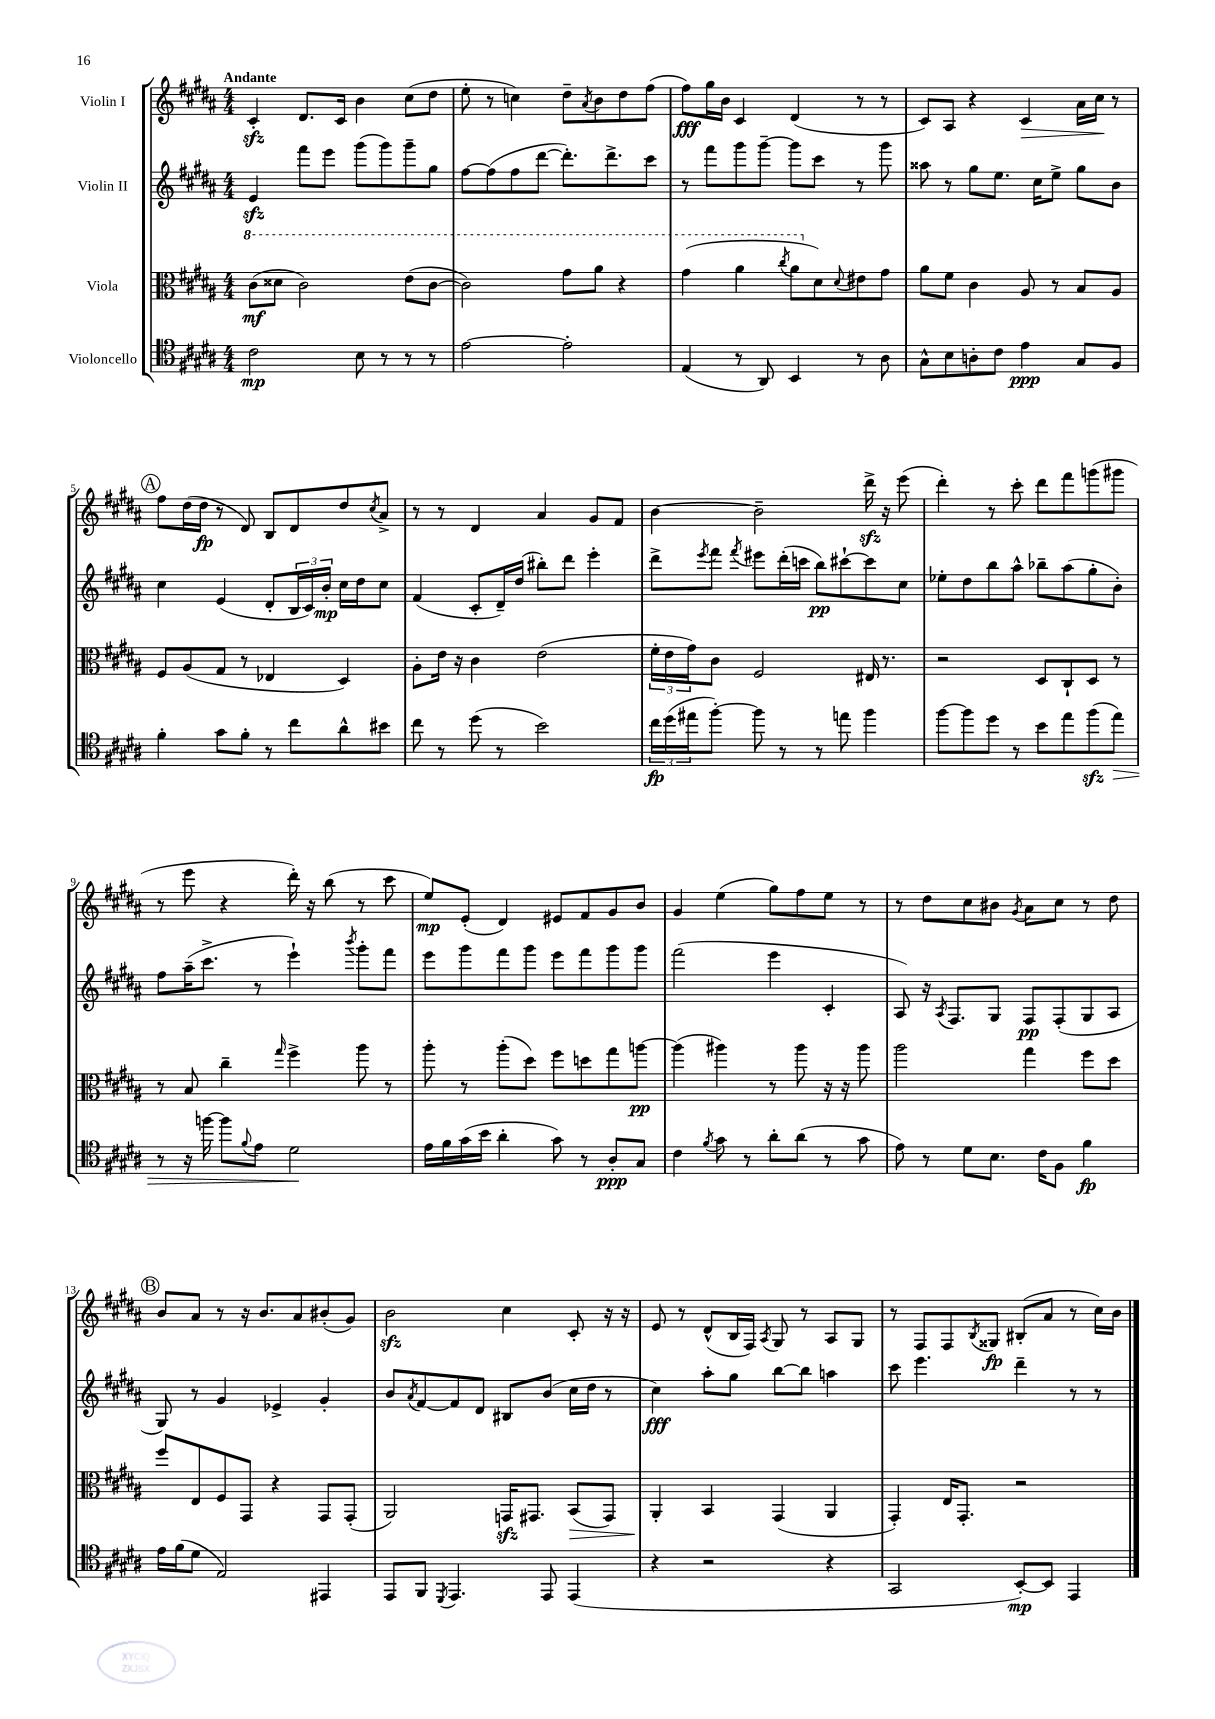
<<
\new StaffGroup <<
\new Staff = "s0" \with { instrumentName = "Violin I" } {
    \clef treble \key b \major \numericTimeSignature \time 4/4 \tempo "Andante"
    cis'4-.\sfz dis'8. cis'16 b'4 cis''8( dis''8 |
    e''8-. r8 c''4) dis''8-- \acciaccatura { ais'8 } b'8 dis''8 fis''8( |
    fis''8\fff) gis''16 b'16 cis'4 dis'4( r8 r8 |
    cis'8) ais8 r4 cis'4\> ais'16 cis''16\! r8 |
    \mark \markup { \circle "A" } fis''8 dis''16( dis''16\fp r8 dis'8) b8 dis'8 dis''8 \acciaccatura { cis''8 } ais'8-> |
    r8 r8 dis'4 ais'4 gis'8 fis'8 |
    b'4~ b'2-- dis'''16->\sfz r16 e'''8( |
    dis'''4-.) r8 cis'''8-. dis'''8 fis'''8 g'''8( gis'''8 |
    r8 e'''8 r4 dis'''16-.) r16 b''8( r8 cis'''8 |
    e''8\mp) e'8-.( dis'4) eis'8 fis'8 gis'8 b'8 |
    gis'4 e''4( gis''8) fis''8 e''8 r8 |
    r8 dis''8 cis''8 bis'8 \acciaccatura { gis'8 } ais'8 cis''8 r8 dis''8 |
    \mark \markup { \circle "B" } b'8 ais'8 r8 r16 b'8. ais'8 bis'8-.( gis'8) |
    b'2\sfz cis''4 cis'8-. r16 r16 |
    e'8 r8 dis'8-^( b16 fis16) \acciaccatura { ais8 } gis8 r8 ais8 gis8 |
    r8 fis8 fis8 \acciaccatura { b8 } gisis8\fp bis8-.( ais'8 r8 cis''16) b'16 \bar "|." |
}
\new Staff = "s1" \with { instrumentName = "Violin II" } {
    \clef treble \key b \major \numericTimeSignature \time 4/4
    e'4\sfz fis'''8 e'''8 gis'''8( gis'''8) gis'''8-- gis''8 |
    fis''8~ fis''8( fis''8 dis'''8~ dis'''8.-.) dis'''8.-> cis'''8 |
    r8 fis'''8 gis'''8 gis'''8~-- gis'''8 cis'''8 r8 gis'''8 |
    aisis''8 r8 gis''8 e''8. cis''16 e''8-> gis''8 b'8 |
    \mark \markup { \circle "A" } cis''4 e'4( dis'8-. \tuplet 3/2 { b16 cis'16) b'16-.\mp } cis''16 dis''16 cis''8 |
    fis'4( cis'8-. dis'16--) dis''16( bis''8-.) dis'''8 e'''4-. |
    dis'''8-> \acciaccatura { e'''8 } fis'''8 \acciaccatura { fis'''8 } eis'''8 dis'''16-.( c'''16 b''8\pp) cis'''8~-! cis'''8 cis''8 |
    ees''8-. dis''8 b''8 ais''8-^ bes''8-- ais''8( gis''8-. b'8-.) |
    fis''8 ais''16--( cis'''8.-> r8 e'''4-!) \acciaccatura { b'''8 } gis'''8-. fis'''8 |
    e'''8 gis'''8 fis'''8 gis'''8 e'''8 fis'''8 gis'''8 gis'''8 |
    fis'''2( e'''4 cis'4-. |
    ais8) r16 \acciaccatura { ais8 } fis8. gis8 fis8\pp fis8-.( gis8 ais8 |
    \mark \markup { \circle "B" } gis8) r8 gis'4 ees'4-> gis'4-. |
    b'8 \acciaccatura { ais'8 } fis'8~ fis'8 dis'8 bis8 b'8( cis''16 dis''16 r8 |
    cis''4\fff) ais''8-. gis''8 b''8~ b''8 a''4 |
    cis'''8 e'''4. dis'''4-- r8 r8 \bar "|." |
}
\new Staff = "s2" \with { instrumentName = "Viola" } {
    \clef alto \key b \major \numericTimeSignature \time 4/4
    \ottava #1 cis''8\mf( disis''8 cis''2) e''8( cis''8~ |
    cis''2) gis''8 ais''8 r4 |
    gis''4( ais''4 \acciaccatura { cis'''8 } ais''8 \ottava #0 dis'8) \appoggiatura { dis'8 } eis'8 gis'8 |
    ais'8 fis'8 cis'4 ais8 r8 b8 ais8 |
    \mark \markup { \circle "A" } fis8 ais8( gis8 r8 ees4 dis4) |
    ais8-. e'16 r16 cis'4 e'2( |
    \tuplet 3/2 { fis'16-. e'16 gis'16) } cis'8 fis2 eis16 r8. |
    r2 dis8 cis8-! dis8 r8 |
    r8 b8 cis''4-- \grace { gis''16 } fis''4-> ais''8 r8 |
    ais''8-. r8 ais''8-.( dis''8) fis''8 d''8 gis''8 a''8~\pp |
    a''4( ais''4) r8 ais''8 r16 r16 ais''8 |
    ais''2 gis''4 fis''8 dis''8 |
    \mark \markup { \circle "B" } fis''8 e8 fis8 gis,8 r4 gis,8 gis,8-.( |
    ais,2) g,16\sfz gis,8. b,8\>( gis,8) |
    ais,4-.\! b,4 gis,4( ais,4 |
    gis,4-.) e16 gis,8.-. r2 \bar "|." |
}
\new Staff = "s3" \with { instrumentName = "Violoncello" } {
    \clef tenor \key b \major \numericTimeSignature \time 4/4
    cis'2\mp b8 r8 r8 r8 |
    e'2~ e'2-. |
    e4( r8 ais,8) b,4 r8 ais8 |
    gis8-^ b8 a8-. cis'8 e'4\ppp gis8 fis8 |
    \mark \markup { \circle "A" } fis'4-. gis'8 fis'8-. r8 cis''8 ais'8-^ bis'8 |
    cis''8 r8 dis''8( r8 b'2) |
    \tuplet 3/2 { cis''16\fp dis''16( eis''16 } fis''8~-.) fis''8 r8 r8 e''8 fis''4 |
    fis''8~ fis''8 dis''8 r8 b'8 e''8 fis''8\sfz( e''8\>) |
    r8 r16 f''16~ f''8 \appoggiatura { fis'8 } e'8 dis'2\! |
    e'16 fis'16 gis'16( b'16 ais'4-. gis'8) r8 ais8-.\ppp gis8 |
    cis'4 \acciaccatura { fis'8 } gis'8 r8 ais'8-. ais'8( r8 gis'8 |
    e'8) r8 dis'8 b8. cis'16 fis8 fis'4\fp |
    \mark \markup { \circle "B" } e'16 fis'16( dis'8 e2) eis,4 |
    e,8 fis,8 \acciaccatura { dis,8 } e,4. e,8 e,4( |
    r4 r2 r4 |
    gis,2 b,8~-.\mp) b,8 e,4 \bar "|." |
}
>>
>>
